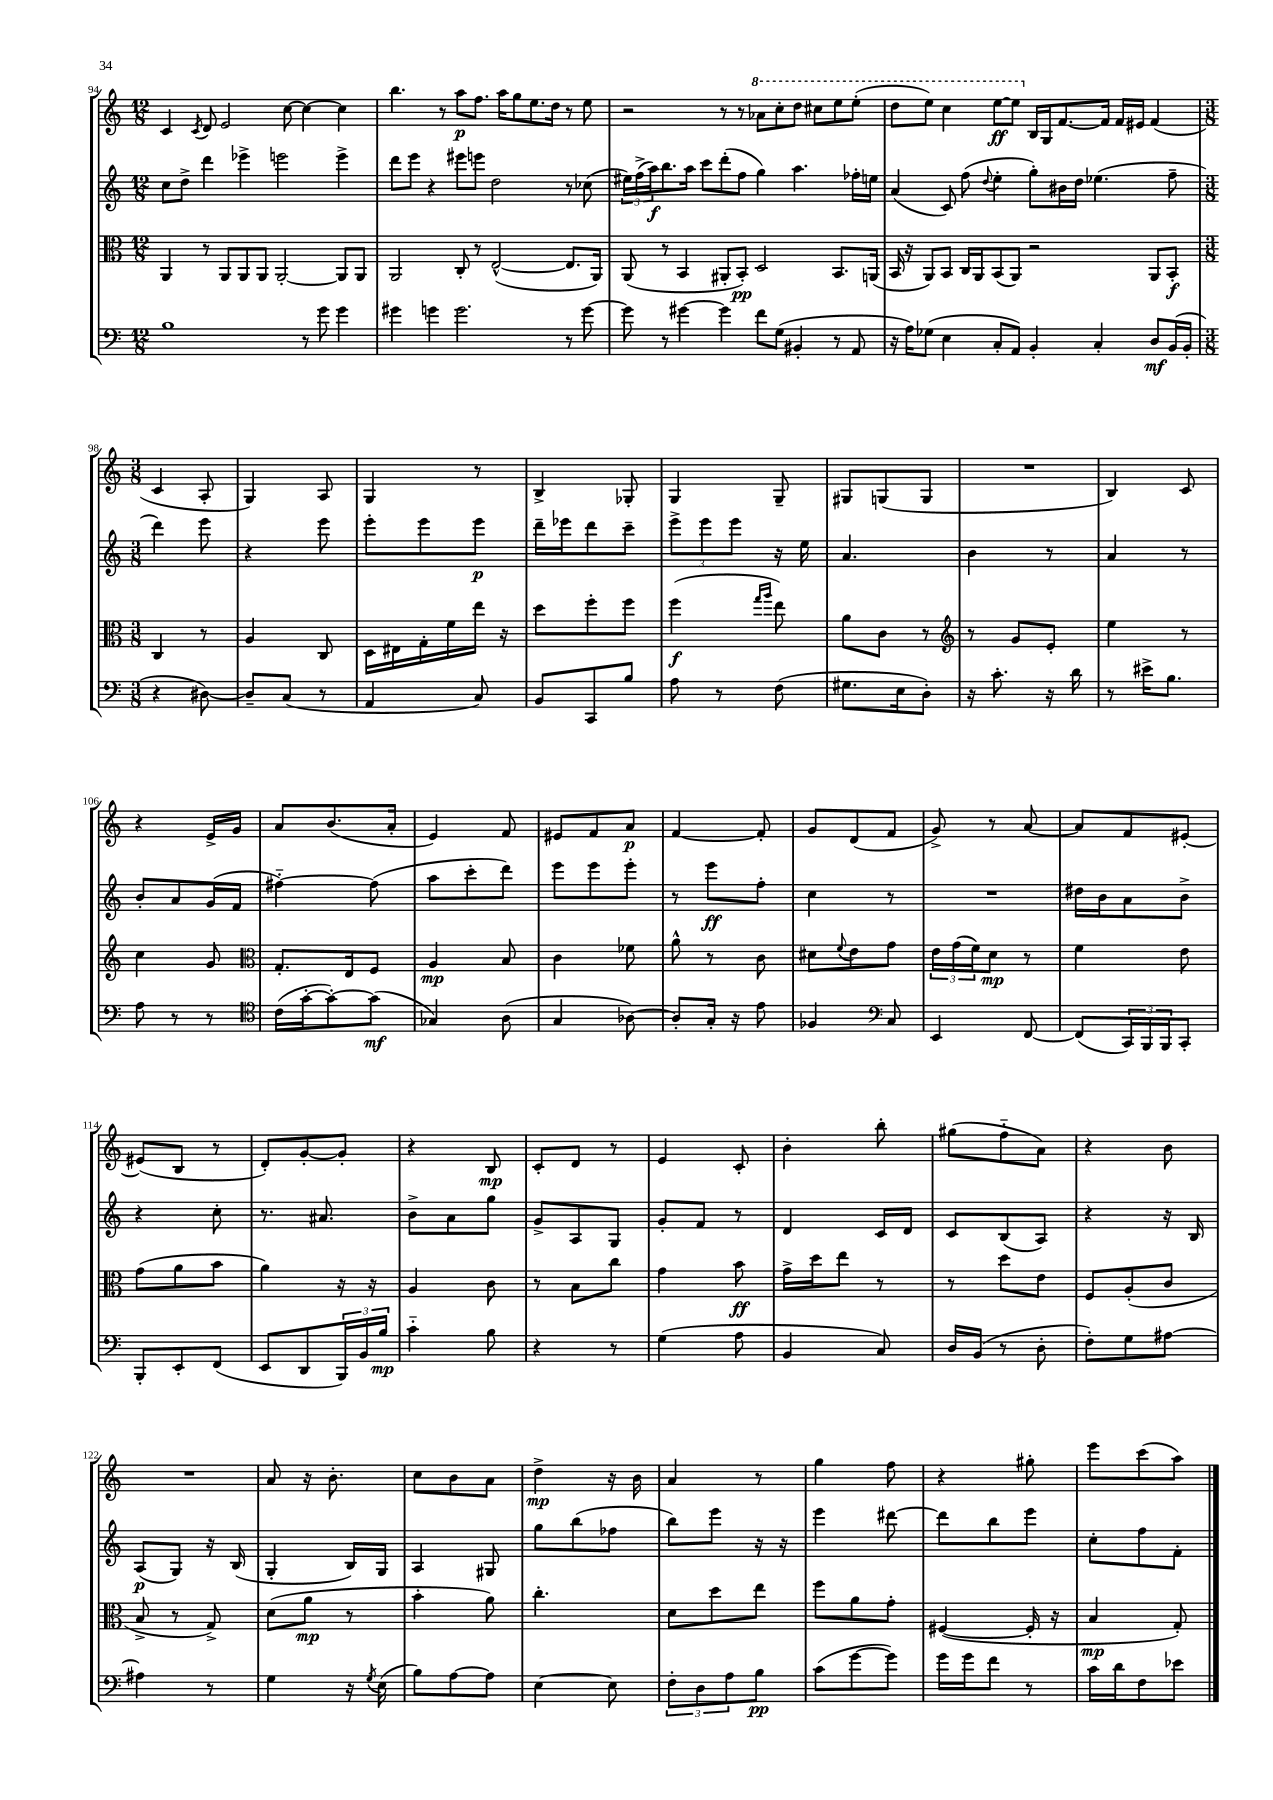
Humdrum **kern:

**kern	**kern	**kern	**kern
*staff4	*staff3	*staff2	*staff1
*clefF4	*clefC3	*clefG2	*clefG2
*k[]	*k[]	*k[]	*k[]
*M12/8	*M12/8	*M12/8	*M12/8
1B	4AA/	8cc\L	4c/
.	.	8dd^\J	.
.	.	.	8qc/
.	8r	4ddd\	8d/
.	8AA/L	.	2e/
.	8AA/	4eee-^\	.
.	8AA/J	.	.
.	[2AA'/	2eee\	.
.	.	.	[8cc\
8r	.	.	4cc\_
8g\	.	.	.
4g\	8AA/]L	4eee^\	4cc\]
.	8AA/J	.	.
=	=	=	=
4g#\	2AA/	8ddd\L	4.bb\
.	.	8eee\J	.
4g\	.	4r	.
.	.	.	8r
2.g\	8C'/	8eee#\L	8aa\L
.	8r	8eee\J	8.ff\J
.	([2E^^/	2dd\	.
.	.	.	16aa\LK
.	.	.	8gg\
.	.	.	8.ee\
.	.	.	16dd\Jk
8r	8.E/]L	8r	8r
[8g\	.	(8cc-\	8ee\
.	16AA/Jk)	.	.
=	=	=	=
8g\]	(8AA/	24ee#\LL)	2r
.	.	(24ff^\	.
.	.	24aa\J)	.
8r	8r	8.bb\	.
[4g#\	4BB/	.	.
.	.	16aa\Jk	.
.	.	8ccc\L	.
4g#\]	8AA#'/L	(8ddd'\	8r
.	8BB'/J)	8ff\J	8r
8f\L	2D/	4gg\)	8aa-\L
(8G\J	.	.	8ccc'\
4BB#'/	.	4.aa\	8ddd\J
.	.	.	8ccc#\L
8r	8.BB/L	.	8eee\
8AA/	.	16ff-'\LL	(8eee'\J
.	(16AA/Jk	16ee\JJ	.
=	=	=	=
16r	16BB/	(4a/	8ddd\L
16A\LK)	16r	.	.
(8G-\J	8AA/L)	.	8eee\J)
4E\	8BB/J	8c/)	4ccc\
.	16C/LL	(8ff\	.
.	16AA/J	.	.
.	.	8qqdd/	.
8C'/L	(8BB/	4ee'\	[8eee\L
8AA/J)	8AA/J)	.	8eee\]J
4BB'/	2r	8gg'\L)	16B/LL
.	.	.	16G/J
.	.	16b#\L	[8.f/
.	.	16dd\JJ	.
4C'/	.	(4.ee-\	.
.	.	.	16f/]Jk
.	.	.	16f/LL
.	.	.	16e#/JJ
8D/L	8AA/L	.	(4f/
(16BB/L	8BB'/J	8ff~\	.
16BB'/JJ	.	.	.
=	=	=	=
*M3/8	*M3/8	*M3/8	*M3/8
4r	4C/	4ddd\)	4c/
[8D#\)	8r	8eee\	8A'/
=	=	=	=
8D#~/]L	4A/	4r	4G/)
(8C/J	.	.	.
8r	8C/	8eee\	8A/
=	=	=	=
4AA/	16D\LL	8eee'\L	4G/
.	16E#\	.	.
.	16G'\	8eee\	.
.	16f\	.	.
8C/)	16ee\JJ	8eee\J	8r
.	16r	.	.
=	=	=	=
8BB/L	8dd\L	16ddd~\LL	4B^/
.	.	16eee-\J	.
8CC/	8ff'\	8ddd\	.
8B/J	8ff\J	8ccc~\J	8G-'/
=	=	=	=
8A\	(4ff\	12eee^\L	4G/
.	.	12eee\	.
8r	.	.	.
.	.	12eee\J	.
.	16qqgg/LL	.	.
.	16qqaa/JJ	.	.
(8F\	8ee\)	16r	8G~/
.	.	16ee\	.
=	=	=	=
8.G#\L	8a\L	4.a/	8G#/L
.	8c\J	.	(8G/
16E\k	.	.	.
8D'\J)	8r	.	8G/J
=	=	=	=
*	*clefG2	*	*
16r	8r	4b\	4.r
8.c'\	.	.	.
.	8g/L	.	.
16r	8e'/J	8r	.
16d\	.	.	.
=	=	=	=
8r	4ee\	4a/	4B/)
16e#^\LK	.	.	.
8.B\J	.	.	.
.	8r	8r	8c/
=	=	=	=
8A\	4cc\	8b'/L	4r
8r	.	8a/	.
8r	8g/	(16g/L	16e^/LL
.	.	16f/JJ	16g/JJ
=	=	=	=
*clefC4	*clefC3	*	*
(16c\LL	8.G'/L	[4ff#'~\)	8a/L
[16g'\J	.	.	.
8g'\_)	.	.	(8.b/
.	16E/k	.	.
(8g\]J	8F/J	(8ff#\]	.
.	.	.	16a'/Jk
=	=	=	=
4G-/)	4A/	8aa\L	4e/)
.	.	8ccc'\	.
(8A\	8B/	8ddd\J)	8f/
=	=	=	=
4G/	4c\	8eee\L	8e#/L
.	.	8eee\	8f/
[8A-\)	8f-\	8eee'\J	8a/J
=	=	=	=
8A-'/]L	8a^^\	8r	[4f/
16G'/Jk	8r	8eee\L	.
16r	.	.	.
8e\	8c\	8ff'\J	8f'/]
=	=	=	=
4F-/	8d#\L	4cc\	8g/L
.	8qqf/	.	.
.	8e\	.	(8d/
*clefF4	*	*	*
8C/	8g\J	8r	8f/J
=	=	=	=
4EE/	24e\LL	4.r	8g^/)
.	(24g\	.	.
.	24f\J)	.	.
.	8d\J	.	8r
[8FF/	8r	.	[8a/
=	=	=	=
(8FF/]L	4f\	16dd#\LL	8a/]L
.	.	16b\J	.
24CC/L)	.	8a\	8f/
24BBB/	.	.	.
24BBB/J	.	.	.
8CC'/J	8e\	8b^\J	[8e#'/J
=	=	=	=
8BBB'/L	(8g\L	4r	(8e#/]L
8EE'/	8a\	.	8B/J
(8FF/J	8b\J	8cc'\	8r
=	=	=	=
8EE/L	4a\)	8.r	8d'/L)
8DD/	.	.	[8g'/
.	.	8.a#/	.
24BBB/L)	16r	.	8g'/]J
24BB/	.	.	.
.	16r	.	.
24B/JJ	.	.	.
=	=	=	=
4c'~\	4A/	8b^\L	4r
.	.	8a\	.
8B\	8c\	8gg\J	8B/
=	=	=	=
4r	8r	8g^/L	8c'/L
.	8B\L	8A/	8d/J
8r	8cc\J	8G/J	8r
=	=	=	=
(4G\	4g\	8g'/L	4e/
.	.	8f/J	.
8A\	8b\	8r	8c'/
=	=	=	=
4BB/	16g^\LL	4d/	4b'\
.	16dd\J	.	.
.	8ee\J	.	.
8C/)	8r	16c/LL	8bb'\
.	.	16d/JJ	.
=	=	=	=
16D/LL	8r	8c/L	(8gg#\L
(16BB/JJ	.	.	.
8r	8dd\L	(8B/	8ff'~\
8D'\	8e\J	8A/J)	8a\J)
=	=	=	=
8F'\L)	8F/L	4r	4r
8G\	(8A'/	.	.
[8A#\J	8c/J	16r	8b\
.	.	16B/	.
=	=	=	=
4A#\]	8B^/	(8A/L	4.r
.	8r	8G/J)	.
8r	8G^/)	16r	.
.	.	(16B/	.
=	=	=	=
4G\	(8d\L	4G'/	8a/
.	8a\J	.	16r
.	.	.	8.b'\
16r	8r	16B/LL)	.
8qG/	.	.	.
(16E\	.	16G/JJ	.
=	=	=	=
8B\L)	4b'\	4A/	8cc\L
[8A\	.	.	8b\
8A\]J	8a\)	8G#/	8a\J
=	=	=	=
[4E\	4.cc'\	8gg\L	4dd^\
.	.	(8bb\	.
8E\]	.	8ff-\J	16r
.	.	.	16b\
=	=	=	=
12F'\L	8d\L	8bb\L)	4a/
12D\	.	.	.
.	8dd\	8eee\J	.
12A\	.	.	.
8B\J	8ee\J	16r	8r
.	.	16r	.
=	=	=	=
(8c\L	8ff\L	4eee\	4gg\
[8g\	8a\	.	.
8g\]J)	8g'\J	[8ddd#\	8ff\
=	=	=	=
16g\LL	([4F#/	8ddd#\]L	4r
16g\J	.	.	.
8f\J	.	8bb\	.
8r	16F#'/]	8eee\J	8gg#'\
.	16r	.	.
=	=	=	=
16c\LL	4B/	8cc'\L	8eee\L
16d\J	.	.	.
8F\	.	8ff\	(8ccc\
8e-\J	8G'/)	8f'\J	8aa\J)
==	==	==	==
*-	*-	*-	*-
